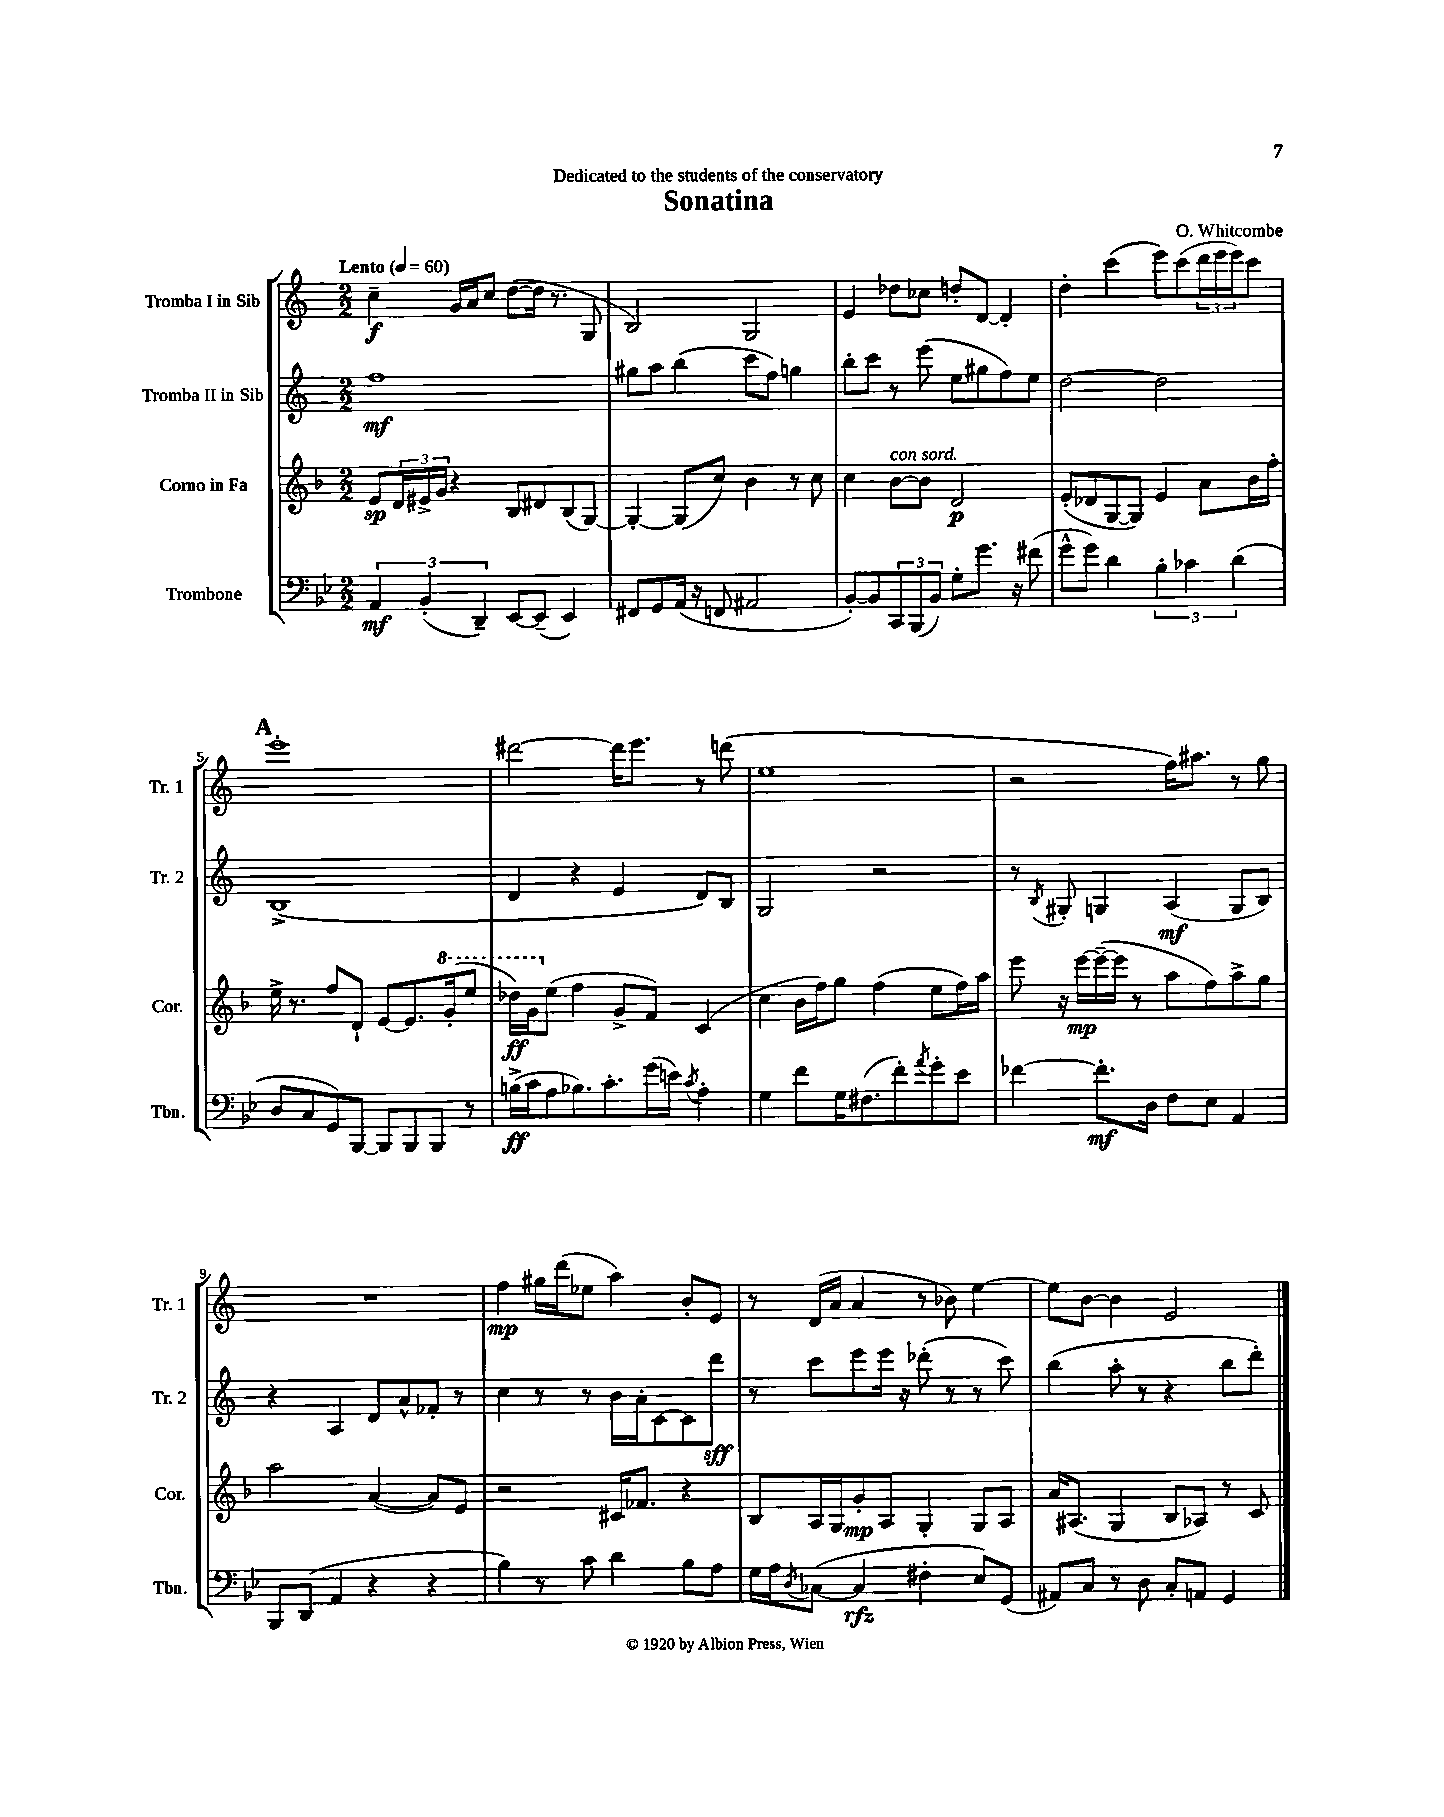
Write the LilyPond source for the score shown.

\header { title = "Sonatina" composer = "O. Whitcombe" dedication = "Dedicated to the students of the conservatory" }
<<
\new StaffGroup <<
\new Staff = "s0" \with { instrumentName = "Tromba I in Sib" shortInstrumentName = "Tr. 1" } {
    \clef treble \key c \major \numericTimeSignature \time 2/2 \tempo "Lento" 4 = 60
    c''4--\f g'16 a'16 c''8 d''8~( d''16 r8. g8 |
    b2) g2 |
    e'4 des''8 ces''8 d''8-. d'8~ d'4-. |
    d''4-. c'''4( e'''8) c'''8( \tuplet 3/2 { d'''16 e'''16 e'''16) } c'''8 |
    \mark \markup { \bold "A" } e'''1-. |
    dis'''2~ dis'''16 e'''8. r8 d'''8( |
    e''1 |
    r2 f''16) ais''8. r8 g''8 |
    R1 |
    f''4\mp gis''16 d'''16( ees''8 a''4) b'8-. e'8 |
    r8 d'16( a'16 a'4 r8 bes'8) e''4~ |
    e''8 b'8~ b'4 e'2 \bar "|." |
}
\new Staff = "s1" \with { instrumentName = "Tromba II in Sib" shortInstrumentName = "Tr. 2" } {
    \clef treble \key c \major \numericTimeSignature \time 2/2
    f''1\mf |
    gis''8 a''8 b''4( c'''8 f''8) g''4 |
    b''8-. c'''8 r8 e'''8( e''8 gis''8 f''8) e''8 |
    d''2~ d''2 |
    \mark \markup { \bold "A" } b1->( |
    d'4 r4 e'4 d'8) b8 |
    g2 r2 |
    r8 \acciaccatura { b8 } gis8-. g4 a4\mf( g8 b8) |
    r4 a4 d'8 a'8-^ fes'8-. r8 |
    c''4 r8 r8 b'16 a'16-. c'8~ c'8 d'''8\sff |
    r8 c'''8 e'''8 e'''16 r16 des'''8-.( r8 r8 c'''8) |
    b''4( a''8-. r8 r4 b''8 d'''8-.) \bar "|." |
}
\new Staff = "s2" \with { instrumentName = "Corno in Fa" shortInstrumentName = "Cor." } {
    \clef treble \key f \major \numericTimeSignature \time 2/2
    e'8\sp \tuplet 3/2 { d'16 eis'16-> g'16 } r4 bes8 dis'8 bes8( g8~) |
    g4~-. g8( c''8) bes'4 r8 c''8 |
    c''4 bes'8~^\markup { \italic "con sord." } bes'8 d'2\p |
    e'8-.( des'8 g8~ g8) e'4 a'8 bes'16 f''16-. |
    \mark \markup { \bold "A" } e''16-> r8. f''8 d'8-! e'8~ e'8. \ottava #1 g''16-.( e'''8 |
    des'''16\ff) g''16 \ottava #0 e''8( f''4 g'8-> f'8) c'4( |
    c''4 bes'16 f''16) g''8 f''4( e''8 f''16) a''16 |
    e'''8 r16 e'''16~\mp e'''16~--( e'''16 r8 a''8 f''8) a''8-> g''8 |
    a''2 a'4~( a'8) e'8 |
    r2 cis'16 fes'8. r4 |
    bes8 a16 g16 g'8-.\mp a8 g4-. g8 a8 |
    a'16 ais8.( g4 bes8 aes8) r8 c'8 \bar "|." |
}
\new Staff = "s3" \with { instrumentName = "Trombone" shortInstrumentName = "Tbn." } {
    \clef bass \key bes \major \numericTimeSignature \time 2/2
    \tuplet 3/2 { a,4\mf bes,4-.( d,4--) } ees,8~ ees,8--( ees,4) |
    fis,8 g,8 a,16( r16 f,8 ais,2 |
    bes,8~-.) bes,8 \tuplet 3/2 { c,8 bes,,8( bes,8) } g8-. g'8. r16 fis'8( |
    g'8-^ g'8) d'4 \tuplet 3/2 { bes4-. ces'4 d'4( } |
    \mark \markup { \bold "A" } d8 c8 g,8) bes,,8~ bes,,8 bes,,8 bes,,8 r8 |
    b16->\ff( c'16 a8 bes8.) c'8.-. g'16( e'16) \acciaccatura { c'8 } a4-. |
    g4 f'8 g16 fis8.( f'8-.) \acciaccatura { a'8 } g'8-. ees'8 |
    fes'4~ fes'8.-.\mf d16 f8 ees8 a,4 |
    bes,,8 d,8( a,4 r4 r4 |
    bes4) r8 c'8 d'4 bes8 a8 |
    g16 a16 \acciaccatura { d8 } ces8~( ces4\rfz fis4-. ees8) g,8( |
    ais,8) c8 r8 d8 c8-. a,8 g,4 \bar "|." |
}
>>
>>
